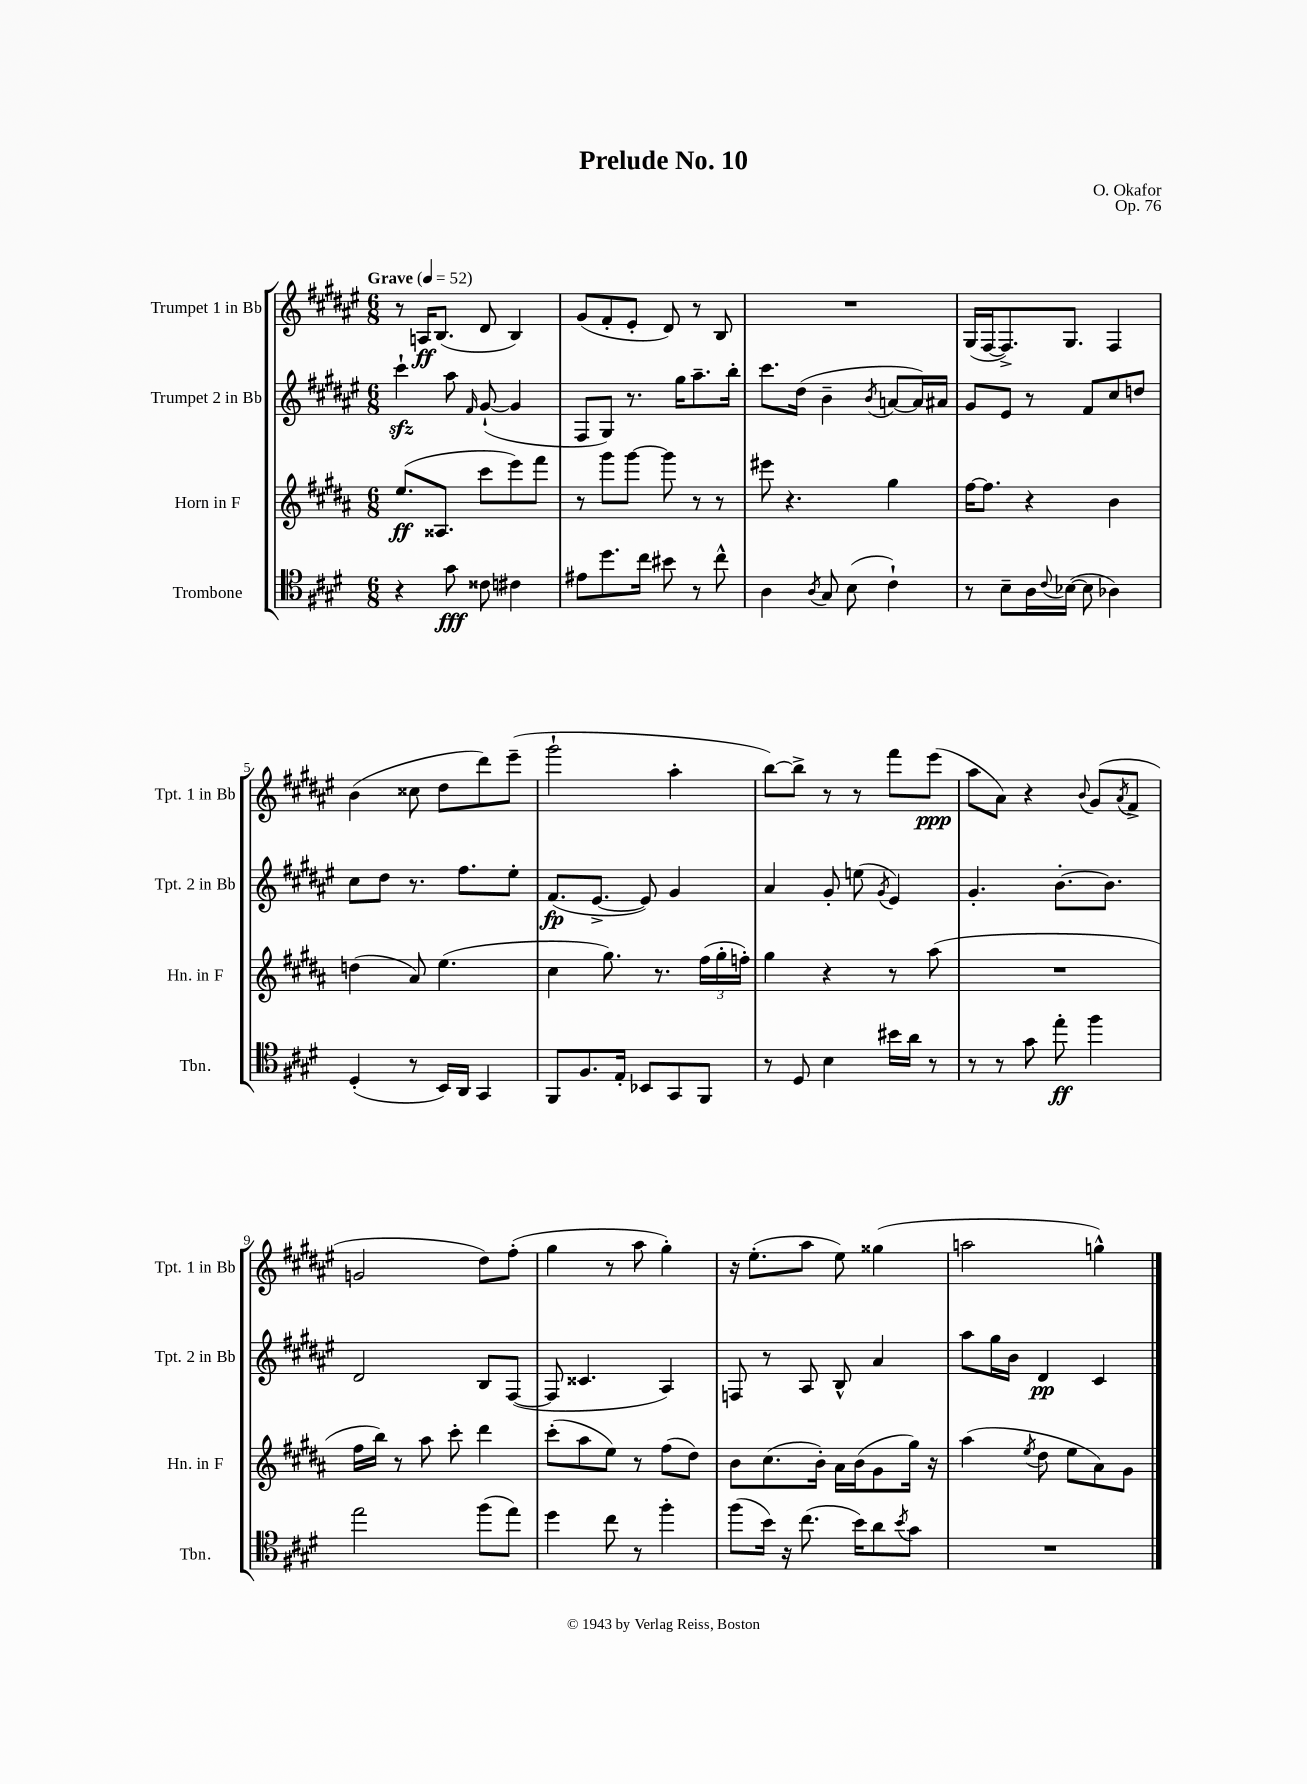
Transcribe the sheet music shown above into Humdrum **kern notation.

**kern	**dynam	**kern	**dynam	**kern	**dynam	**kern	**dynam
*part4	*part4	*part3	*part3	*part2	*part2	*part1	*part1
*staff4	*staff4	*staff3	*staff3	*staff2	*staff2	*staff1	*staff1
*I"Trombone	*	*I"Horn in F	*	*I"Trumpet 2 in Bb	*	*I"Trumpet 1 in Bb	*
*I'Tbn.	*	*I'Hn. in F	*	*I'Tpt. 2 in Bb	*	*I'Tpt. 1 in Bb	*
*clefC4	*	*clefG2	*	*clefG2	*	*clefG2	*
*k[f#c#g#d#]	*	*k[f#c#g#d#a#]	*	*k[f#c#g#d#a#e#]	*	*k[f#c#g#d#a#e#]	*
*M6/8	*	*M6/8	*	*M6/8	*	*M6/8	*
*MM52	*	*MM52	*	*MM52	*	*MM52	*
=1	=1	=1	=1	=1	=1	=1	=1
!	!	!	!	!	!	!LO:TX:a:B:t=Grave	!
4r	.	(8.ee/L	ff	4ccc#zz`\	.	8r	.
.	.	.	.	.	.	16An/KL	ff
.	.	8.A##X/J	.	.	.	(8.B/J	.
8g#\	fff	.	.	8aa#\	.	.	.
.	.	.	.	16qqf#/	.	.	.
8c##X\	.	8ccc#\L	.	([8g#`/	.	8d#/	.
4c#X\	.	8eee\)	.	4g#/]	.	4B/)	.
.	.	8fff#\J	.	.	.	.	.
=2	=2	=2	=2	=2	=2	=2	=2
8e#X\L	.	8r	.	8F#/L	.	(8g#/L	.
8.dd#\	.	8ggg#\L	.	8G#/J)	.	8f#'/	.
.	.	[8ggg#\J	.	8.r	.	8e#'/J	.
16cc#\Jk	.	.	.	.	.	.	.
8b#X\	.	8ggg#\]	.	.	.	8d#/)	.
.	.	.	.	16gg#\KL	.	.	.
8r	.	8r	.	8.aa#~\	.	8r	.
8cc#^^\	.	8r	.	.	.	8B/	.
.	.	.	.	16bb'\Jk	.	.	.
=3	=3	=3	=3	=3	=3	=3	=3
4A\	.	8eee#X\	.	8.ccc#\L	.	2.r	.
.	.	4.r	.	.	.	.	.
.	.	.	.	(16dd#\Jk	.	.	.
8qA/	.	.	.	.	.	.	.
8G#/	.	.	.	4b~\	.	.	.
(8B\	.	.	.	.	.	.	.
.	.	.	.	8qb/	.	.	.
4c#`\)	.	4gg#\	.	[8an/L	.	.	.
.	.	.	.	16a/L])	.	.	.
.	.	.	.	16a#X/JJ	.	.	.
=4	=4	=4	=4	=4	=4	=4	=4
8r	.	[16ff#\KL	.	8g#/L	.	(16G#/LL	.
.	.	8.ff#\J]	.	.	.	[16F#/J	.
8B~\L	.	.	.	8e#/J	.	8.F#^/])	.
16A\L	.	4r	.	8r	.	.	.
8qqc#/	.	.	.	.	.	.	.
([16B-X\JJ	.	.	.	.	.	8.G#/J	.
8B-\]	.	.	.	8f#/L	.	.	.
4A-X\)	.	4b\	.	8cc#/	.	4F#/	.
.	.	.	.	8ddn/J	.	.	.
!!LO:LB:g=z
=5	=5	=5	=5	=5	=5	=5	=5
(4D#'/	.	(4ddn\	.	8cc#\L	.	(4b\	.
.	.	.	.	8dd#\J	.	.	.
8r	.	8a#/)	.	8.r	.	8cc##X\	.
16BB/LL)	.	(4.ee\	.	.	.	8dd#\L	.
16AA/JJ	.	.	.	8.ff#\L	.	.	.
4GG#/	.	.	.	.	.	8ddd#\)	.
.	.	.	.	8ee#'\J	.	(8eee#~\J	.
=6	=6	=6	=6	=6	=6	=6	=6
8FF#/L	.	4cc#\	.	(8.f#/L	fp	2ggg#`\	.
8.F#/	.	.	.	.	.	.	.
.	.	.	.	[8.e#^/J	.	.	.
.	.	8.gg#\)	.	.	.	.	.
16E'/Jk	.	.	.	.	.	.	.
8BB-X/L	.	.	.	8e#/])	.	.	.
.	.	8.r	.	.	.	.	.
8GG#/	.	.	.	4g#/	.	4aa#'\	.
8FF#/J	.	(24ff#\LL	.	.	.	.	.
.	.	24gg#'\	.	.	.	.	.
.	.	24ffn'\JJ)	.	.	.	.	.
=7	=7	=7	=7	=7	=7	=7	=7
8r	.	4gg#\	.	4a#/	.	[8bb\L)	.
8D#/	.	.	.	.	.	8bb^\J]	.
4B\	.	4r	.	8g#'/	.	8r	.
.	.	.	.	(8een\	.	8r	.
.	.	.	.	8qg#/	.	.	.
16b#X\LL	.	8r	.	4e#/)	.	8fff#\L	.
16a\JJ	.	.	.	.	.	.	.
8r	.	(8aa#\	.	.	.	(8eee#\J	ppp
=8	=8	=8	=8	=8	=8	=8	=8
8r	.	2.r	.	4.g#'/	.	8aa#\L	.
8r	.	.	.	.	.	8a#\J)	.
8g#\	.	.	.	.	.	4r	.
8ee'\	ff	.	.	[8.b'\L	.	.	.
.	.	.	.	.	.	8qqb/	.
4ff#\	.	.	.	.	.	(8g#/L	.
.	.	.	.	8.b\J]	.	.	.
.	.	.	.	.	.	8qa#/	.
.	.	.	.	.	.	8f#^/J	.
!!LO:LB:g=z
=9	=9	=9	=9	=9	=9	=9	=9
2ee\	.	16ff#\LL	.	2d#/	.	2gn/	.
.	.	16bb\JJ)	.	.	.	.	.
.	.	8r	.	.	.	.	.
.	.	8aa#\	.	.	.	.	.
.	.	8ccc#'\	.	.	.	.	.
(8ff#\L	.	4ddd#\	.	8B/L	.	8dd#\L)	.
8ee\J)	.	.	.	([8F#/J	.	(8ff#'\J	.
=10	=10	=10	=10	=10	=10	=10	=10
4dd#\	.	(8ccc#'\L	.	8F#/]	.	4gg#\	.
.	.	8aa#\	.	4.c##X/	.	.	.
8cc#\	.	8ee\J)	.	.	.	8r	.
8r	.	8r	.	.	.	8aa#\	.
4ff#'\	.	(8ff#\L	.	4A#/)	.	4gg#'\)	.
.	.	8dd#\J)	.	.	.	.	.
=11	=11	=11	=11	=11	=11	=11	=11
(8ff#\L	.	8b\L	.	8Fn/	.	16r	.
.	.	.	.	.	.	(8.ee#'\L	.
16b\Jk)	.	(8.cc#\	.	8r	.	.	.
16r	.	.	.	.	.	.	.
(8.cc#\	.	.	.	8A#/	.	8aa#\J	.
.	.	16b'\Jk)	.	.	.	.	.
.	.	16a#\LL	.	8B^^/	.	8ee#\)	.
16b\KL)	.	(16b\J	.	.	.	.	.
8a\	.	8g#\	.	4a#/	.	(4gg##X\	.
8qb/	.	.	.	.	.	.	.
8g#\J	.	16gg#\Jk)	.	.	.	.	.
.	.	16r	.	.	.	.	.
=12	=12	=12	=12	=12	=12	=12	=12
2.r	.	(4aa#\	.	8aa#\L	.	2aan\	.
.	.	.	.	16gg#\L	.	.	.
.	.	.	.	16b\JJ	.	.	.
.	.	8qee/	.	.	.	.	.
.	.	8dd#\	.	4d#/	pp	.	.
.	.	8ee\L	.	.	.	.	.
.	.	8a#\)	.	4c#/	.	4ggn^^\)	.
.	.	8g#\J	.	.	.	.	.
==	==	==	==	==	==	==	==
*-	*-	*-	*-	*-	*-	*-	*-
